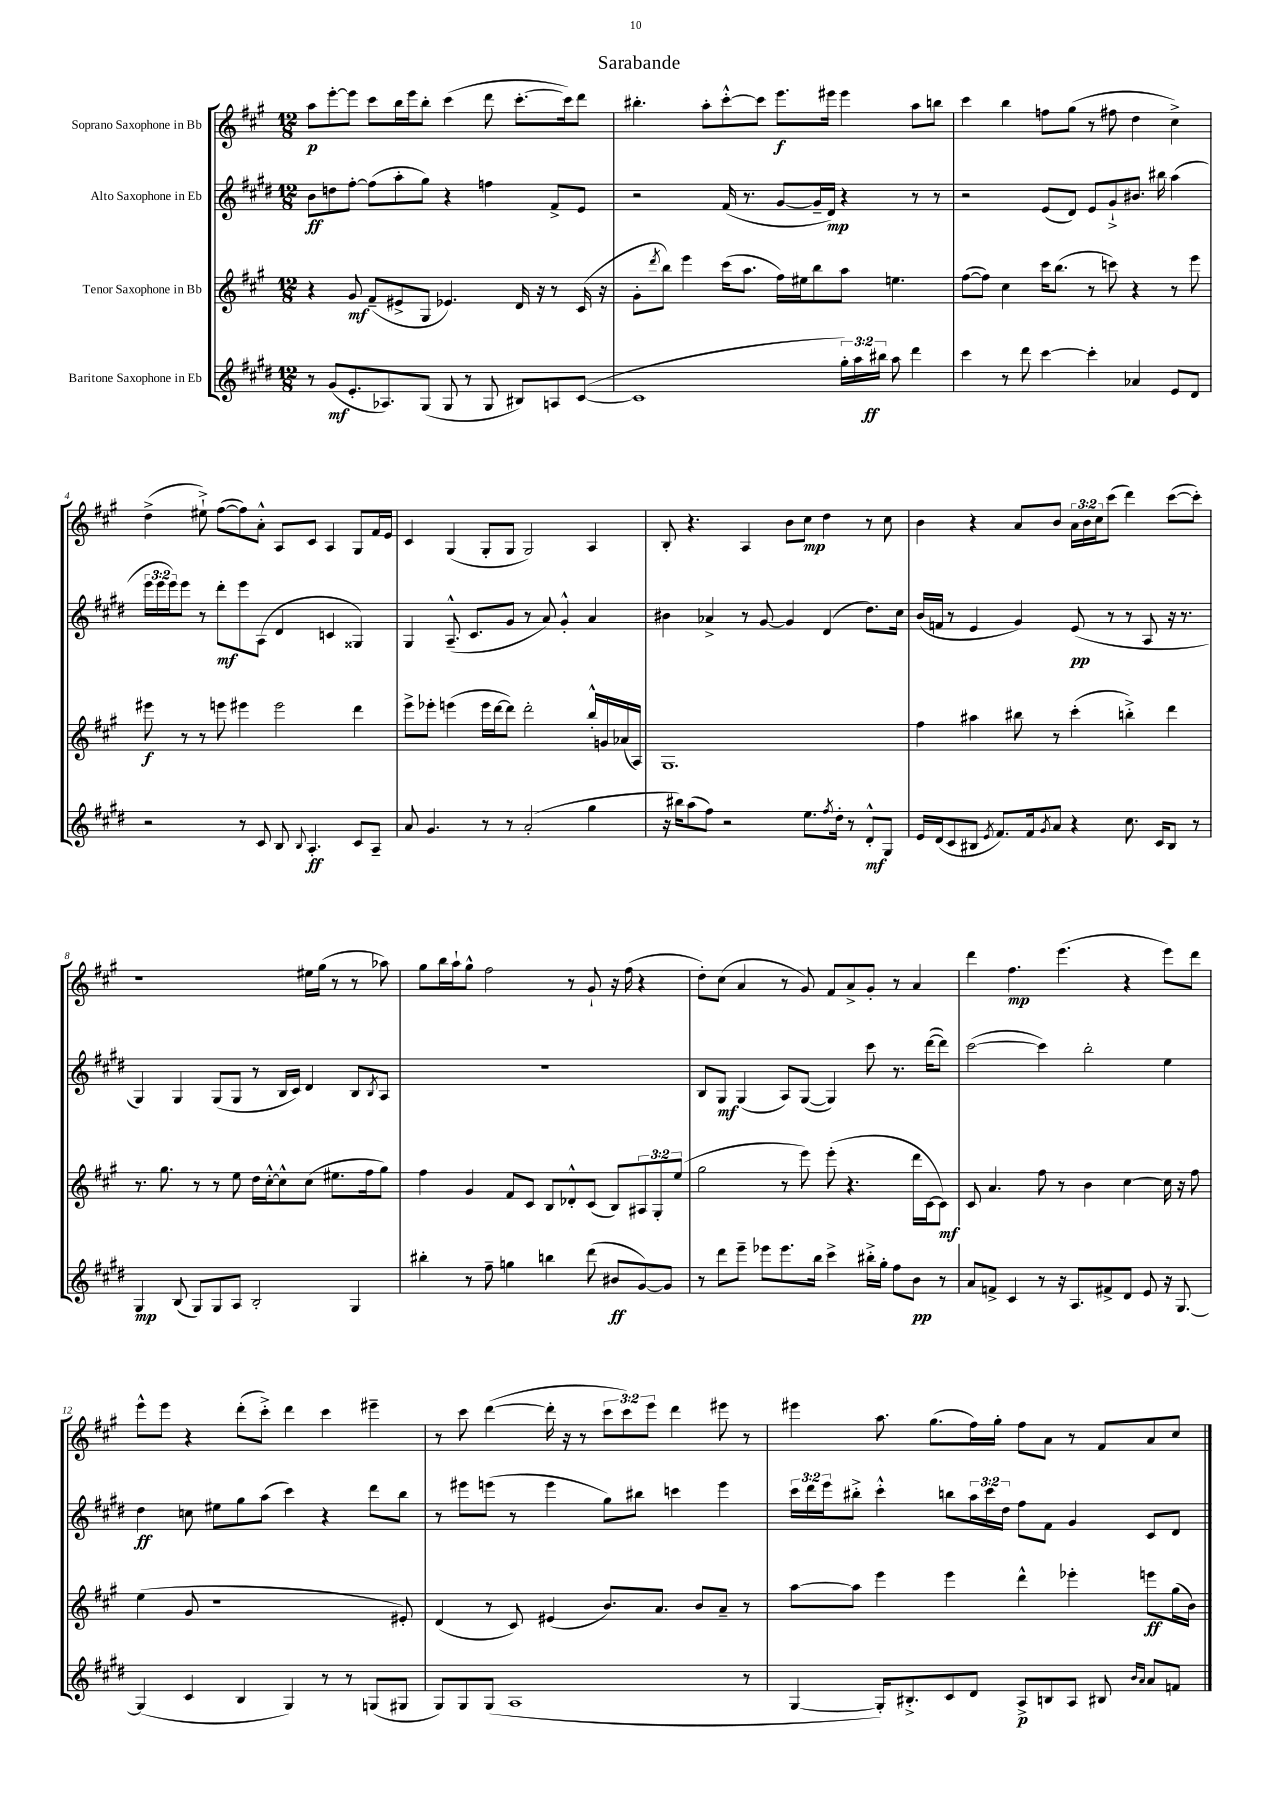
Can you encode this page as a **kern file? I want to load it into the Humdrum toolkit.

**kern	**dynam	**kern	**dynam	**kern	**dynam	**kern	**dynam
*part4	*part4	*part3	*part3	*part2	*part2	*part1	*part1
*staff4	*staff4	*staff3	*staff3	*staff2	*staff2	*staff1	*staff1
*I"Baritone Saxophone in Eb	*	*I"Tenor Saxophone in Bb	*	*I"Alto Saxophone in Eb	*	*I"Soprano Saxophone in Bb	*
*clefG2	*	*clefG2	*	*clefG2	*	*clefG2	*
*k[f#c#g#d#]	*	*k[f#c#g#]	*	*k[f#c#g#d#]	*	*k[f#c#g#]	*
*M12/8	*	*M12/8	*	*M12/8	*	*M12/8	*
=1	=1	=1	=1	=1	=1	=1	=1
8r	.	4r	.	8b\L	ff	8aa\L	p
(8g#/L	mf	.	.	8ddn\	.	[8eee'\	.
8.e'/	.	8g#/	mf	[8ff#'\J	.	8eee\J]	.
.	.	(8f#~/L	.	(8ff#\L]	.	8ccc#\L	.
8.A-X/)	.	.	.	.	.	.	.
.	.	8e#X^/	.	8aa'\	.	16bb\L	.
.	.	.	.	.	.	16eee\J	.
(8G#/J	.	8G#/J	.	8gg#\J)	.	8bb'\J	.
8G#/	.	4.e-X/)	.	4r	.	(4ccc#\	.
8r	.	.	.	.	.	.	.
8G#/	.	.	.	4ffn\	.	8ddd\	.
8B#X/L)	.	16d/	.	.	.	[8.ccc#'\L	.
.	.	16r	.	.	.	.	.
8An/	.	8r	.	8f#^/L	.	.	.
.	.	.	.	.	.	16ccc#\k])	.
([8c#/J	.	(16c#/	.	8e/J	.	8ddd\J	.
.	.	16r	.	.	.	.	.
=2	=2	=2	=2	=2	=2	=2	=2
1c#]	.	8g#'\L	.	2r	.	4.bb#X'\	.
.	.	8qddd/	.	.	.	.	.
.	.	8bb\J)	.	.	.	.	.
.	.	4eee\	.	.	.	.	.
.	.	.	.	.	.	8aa'\L	.
.	.	(16ccc#\KL	.	(16f#/	.	[8ccc#'^^\	.
.	.	8.aa\J	.	8.r	.	.	.
.	.	.	.	.	.	8ccc#\J]	.
.	.	16ff#\LL)	.	[8g#/L	.	8.eee\L	f
.	.	16ee#X\J	.	.	.	.	.
.	.	8bb\	.	16g#~/L]	.	.	.
.	.	.	.	16d#/JJ)	mp	16eee#X\Jk	.
24gg#'\LL)	.	8aa\J	.	4r	.	4eee#\	.
24aa\	.	.	.	.	.	.	.
24bb#X\JJ	ff	.	.	.	.	.	.
8aa\	.	4.een\	.	.	.	.	.
4ddd#\	.	.	.	8r	.	8aa\L	.
.	.	.	.	8r	.	8bbn\J	.
=3	=3	=3	=3	=3	=3	=3	=3
4ccc#\	.	([8ff#\L	.	2r	.	4ccc#\	.
.	.	8ff#\J])	.	.	.	.	.
8r	.	4cc#\	.	.	.	4bb\	.
8ddd#\	.	.	.	.	.	.	.
[4ccc#\	.	16ccc#\KL	.	(8e/L	.	8ffn\L	.
.	.	(8.bb\J	.	.	.	.	.
.	.	.	.	8d#/J)	.	(8gg#\J	.
4ccc#'\]	.	8r	.	8e/L	.	8r	.
.	.	8cccn\)	.	8g#`^/	.	8ff#X\	.
4a-X/	.	4r	.	8.b#X/J	.	4dd\	.
.	.	.	.	16bb#X\	.	.	.
8e/L	.	8r	.	(4aa\	.	4cc#^\)	.
8d#/J	.	8eee\	.	.	.	.	.
!!LO:LB:g=z
=4	=4	=4	=4	=4	=4	=4	=4
2r	.	8eee#X\	f	24eee\LL	.	(4dd^\	.
.	.	.	.	24eee\	.	.	.
.	.	.	.	24eee\J)	.	.	.
.	.	8r	.	8eee\J	.	.	.
.	.	8r	.	8r	.	8ee#X`^\)	.
.	.	8eeen\	.	8ddd#'\L	mf	([8ff#\L	.
8r	.	4eee#X\	.	8eee\	.	8ff#\])	.
8c#/	.	.	.	(8A\J	.	8a'^^\J	.
8B/	.	2eee#\	.	4d#/	.	8A/L	.
8qqB/	.	.	.	.	.	.	.
4.A'/	ff	.	.	.	.	8c#/J	.
.	.	.	.	4cn/	.	4A/	.
8c#/L	.	4ddd\	.	4G##X/)	.	8G#/L	.
8A~/J	.	.	.	.	.	16f#/L	.
.	.	.	.	.	.	16e/JJ	.
=5	=5	=5	=5	=5	=5	=5	=5
8a/	.	8eee^\L	.	4G#/	.	4c#/	.
4.g#/	.	8eee-X'\J	.	.	.	.	.
.	.	(4eeen\	.	(8.A~^^/	.	(4G#/	.
.	.	.	.	8.c#/L	.	.	.
8r	.	16eee\LL	.	.	.	8G#'/L	.
.	.	[16ddd\J	.	.	.	.	.
8r	.	8ddd\J])	.	8g#/J	.	8G#/J	.
(2a'/	.	2ddd'\	.	8r	.	2G#/)	.
.	.	.	.	8a/)	.	.	.
.	.	.	.	4g#'^^/	.	.	.
4gg#\	.	16bb'^^/LL	.	4a/	.	4A/	.
.	.	16gn/	.	.	.	.	.
.	.	(16a-X/	.	.	.	.	.
.	.	16A/JJ)	.	.	.	.	.
=6	=6	=6	=6	=6	=6	=6	=6
16r	.	1.G#	.	4b#X\	.	8B'/	.
16bb#X\KL)	.	.	.	.	.	.	.
(8aa\	.	.	.	.	.	4.r	.
8ff#\J)	.	.	.	4a-X^/	.	.	.
2r	.	.	.	.	.	.	.
.	.	.	.	8r	.	4A/	.
.	.	.	.	[8g#/	.	.	.
.	.	.	.	4g#/]	.	8b\L	.
8.ee\L	.	.	.	.	.	8cc#\J	mp
.	.	.	.	(4d#/	.	4dd\	.
8qff#/	.	.	.	.	.	.	.
16dd#'\Jk	.	.	.	.	.	.	.
8r	.	.	.	.	.	.	.
8d#'^^/L	mf	.	.	8.dd#\L)	.	8r	.
8G#/J	.	.	.	.	.	8cc#\	.
.	.	.	.	16cc#\Jk	.	.	.
=7	=7	=7	=7	=7	=7	=7	=7
16e/LL	.	4ff#\	.	(16b/LL	.	4b\	.
(16d#/J	.	.	.	16fn/JJ	.	.	.
8c#/	.	.	.	8r	.	.	.
8B#X/J	.	4aa#X\	.	4e/	.	4r	.
8qe/	.	.	.	.	.	.	.
8.f#/L)	.	.	.	.	.	.	.
.	.	8bb#X\	.	4g#/)	.	8a/L	.
16f#/k	.	.	.	.	.	.	.
8qg#/	.	.	.	.	.	.	.
8a/J	.	8r	.	.	.	8b/J	.
4r	.	(4ccc#'\	.	(8e/	pp	24a\LL	.
.	.	.	.	.	.	24b\	.
.	.	.	.	.	.	24cc#\J	.
.	.	.	.	8r	.	(8ccc#\J	.
8.cc#\	.	4bbn'^\)	.	8r	.	4ddd\)	.
.	.	.	.	8A/	.	.	.
16c#/KL	.	.	.	.	.	.	.
8B#/J	.	4ddd\	.	16r	.	([8ccc#\L	.
.	.	.	.	8.r	.	.	.
8r	.	.	.	.	.	8ccc#'\J])	.
!!LO:LB:g=z
=8	=8	=8	=8	=8	=8	=8	=8
4G#/	mp	8.r	.	4G#/)	.	1r	.
.	.	8.gg#\	.	.	.	.	.
(8B/	.	.	.	4G#/	.	.	.
8G#/L)	.	8r	.	.	.	.	.
8G#/	.	8r	.	(8G#/L	.	.	.
8A/J	.	8ee\	.	8G#/J	.	.	.
2B'/	.	16dd\LL	.	8r	.	.	.
.	.	[16cc#'^^\J	.	.	.	.	.
.	.	8cc#^^\]	.	16B/LL	.	.	.
.	.	.	.	16c#/JJ)	.	.	.
.	.	(8cc#\J	.	4d#/	.	16ee#X\LL	.
.	.	.	.	.	.	(16gg#\JJ	.
.	.	8.ee#X\L	.	.	.	8r	.
4G#/	.	.	.	8B/L	.	8r	.
.	.	16ff#\k	.	.	.	.	.
.	.	.	.	8qB/	.	.	.
.	.	8gg#\J)	.	8A/J	.	8aa-X\)	.
=9	=9	=9	=9	=9	=9	=9	=9
4bb#X'\	.	4ff#\	.	1.r	.	8gg#\L	.
.	.	.	.	.	.	16bb\L	.
.	.	.	.	.	.	16aa`\J	.
8r	.	4g#/	.	.	.	8gg#^^\J	.
8ff#~\	.	.	.	.	.	2ff#\	.
4ggn\	.	8f#/L	.	.	.	.	.
.	.	8c#/J	.	.	.	.	.
4bbn\	.	8B/L	.	.	.	.	.
.	.	8d-X'^^/	.	.	.	8r	.
(8ddd#\	.	(8c#/J	.	.	.	8g#`/	.
8b#X/L	ff	8B/L)	.	.	.	16r	.
.	.	.	.	.	.	(16ff#\	.
[8g#/)	.	12A#X/	.	.	.	4r	.
.	.	12G#'/	.	.	.	.	.
8g#/J]	.	.	.	.	.	.	.
.	.	(12ee/J	.	.	.	.	.
=10	=10	=10	=10	=10	=10	=10	=10
8r	.	2gg#\	.	8B/L	.	8dd'\L)	.
8ddd#\L	.	.	.	8G#/J	mf	(8cc#\J	.
8eee~\J	.	.	.	(4G#/	.	4a/	.
8eee-X\L	.	.	.	.	.	.	.
8.eee-\	.	8r	.	8A/L)	.	8r	.
.	.	8eee\)	.	([8G#/J	.	8g#/)	.
16bb\Jk	.	.	.	.	.	.	.
4ccc#^\	.	(8eee'\	.	4G#/])	.	8f#/L	.
.	.	4.r	.	.	.	8a^/	.
16bb#X'^\LL	.	.	.	8ccc#\	.	8g#'/J	.
16gg#'\JJ	.	.	.	.	.	.	.
8ff#\L	.	.	.	8.r	.	8r	.
8b\J	pp	16ddd\LL	.	.	.	4a/	.
.	.	[16c#\J	.	([16ddd#\KL	.	.	.
8r	.	8c#\J])	mf	8ddd#\J])	.	.	.
=11	=11	=11	=11	=11	=11	=11	=11
8a/L	.	8c#/	.	([2ccc#\	.	4ddd\	.
8fn^/J	.	4.a/	.	.	.	.	.
4c#/	.	.	.	.	.	4.ff#\	mp
8r	.	8ff#\	.	4ccc#\])	.	.	.
16r	.	8r	.	.	.	(4.eee\	.
8.A/L	.	.	.	.	.	.	.
.	.	4b\	.	2bb'\	.	.	.
8f#X^/	.	.	.	.	.	.	.
8d#/J	.	[4cc#\	.	.	.	4r	.
8e/	.	.	.	.	.	.	.
16r	.	16cc#\]	.	4ee\	.	8eee\L)	.
[8.G#/	.	16r	.	.	.	.	.
.	.	8ff#\	.	.	.	8ddd\J	.
!!LO:LB:g=z
=12	=12	=12	=12	=12	=12	=12	=12
(4G#/]	.	(4ee\	.	4dd#\	ff	8eee^^\L	.
.	.	.	.	.	.	8eee\J	.
4c#/	.	8g#/	.	8ccn\	.	4r	.
.	.	1r	.	8ee#X\L	.	.	.
4B/	.	.	.	8gg#\	.	(8ddd'\L	.
.	.	.	.	(8aa\J	.	8ccc#'^\J)	.
4G#/)	.	.	.	4ccc#\)	.	4ddd\	.
8r	.	.	.	4r	.	4ccc#\	.
8r	.	.	.	.	.	.	.
(8Gn/L	.	.	.	8ddd#\L	.	4eee#X~\	.
8G#X/J	.	8e#X'/)	.	8bb\J	.	.	.
=13	=13	=13	=13	=13	=13	=13	=13
8G#/L)	.	(4d/	.	8r	.	8r	.
8G#/	.	.	.	8eee#X\L	.	8ccc#\	.
(8G#/J	.	8r	.	(8eeen\J	.	([4ddd\	.
1A	.	8c#/)	.	8r	.	.	.
.	.	(4e#X/	.	4eee\	.	16ddd'\]	.
.	.	.	.	.	.	16r	.
.	.	.	.	.	.	8r	.
.	.	8.b/L)	.	8gg#\L)	.	12ccc#\L	.
.	.	.	.	.	.	12ccc#\)	.
.	.	.	.	8bb#X\J	.	.	.
.	.	.	.	.	.	12eee\J	.
.	.	8.a/J	.	.	.	.	.
.	.	.	.	4cccn\	.	4ddd\	.
.	.	8b/L	.	.	.	.	.
.	.	8a~/J	.	4eee\	.	8eee#X\	.
8r	.	8r	.	.	.	8r	.
=14	=14	=14	=14	=14	=14	=14	=14
[4G#/	.	[8aa\L	.	24ccc#\LL	.	4eee#X\	.
.	.	.	.	24ddd#\	.	.	.
.	.	.	.	24eee\J	.	.	.
.	.	8aa\J]	.	8bb#X'^\J	.	.	.
16G#'/KL])	.	4eee\	.	4ccc#'^^\	.	8.aa\	.
8.B#X'^/	.	.	.	.	.	.	.
.	.	.	.	.	.	(8.gg#\L	.
8c#/	.	4eee\	.	8bbn\L	.	.	.
8d#/J	.	.	.	24aa\L	.	16ff#\L)	.
.	.	.	.	24ccc#\	.	.	.
.	.	.	.	.	.	16gg#'\JJ	.
.	.	.	.	24dd#\JJ	.	.	.
8A^/L	p	4ddd^^\	.	8ff#\L	.	8ff#\L	.
8Bn/	.	.	.	8f#\J	.	8a\J	.
8A/J	.	4eee-X'\	.	4g#/	.	8r	.
8B#X/	.	.	.	.	.	8f#/L	.
16qqb/LL	.	.	.	.	.	.	.
16qqa/JJ	.	.	.	.	.	.	.
8a/L	.	8eeen\L	ff	8c#/L	.	8a/	.
8fn/J	.	(16gg#\L	.	8d#/J	.	8cc#/J	.
.	.	16b\JJ)	.	.	.	.	.
==	==	==	==	==	==	==	==
*-	*-	*-	*-	*-	*-	*-	*-
